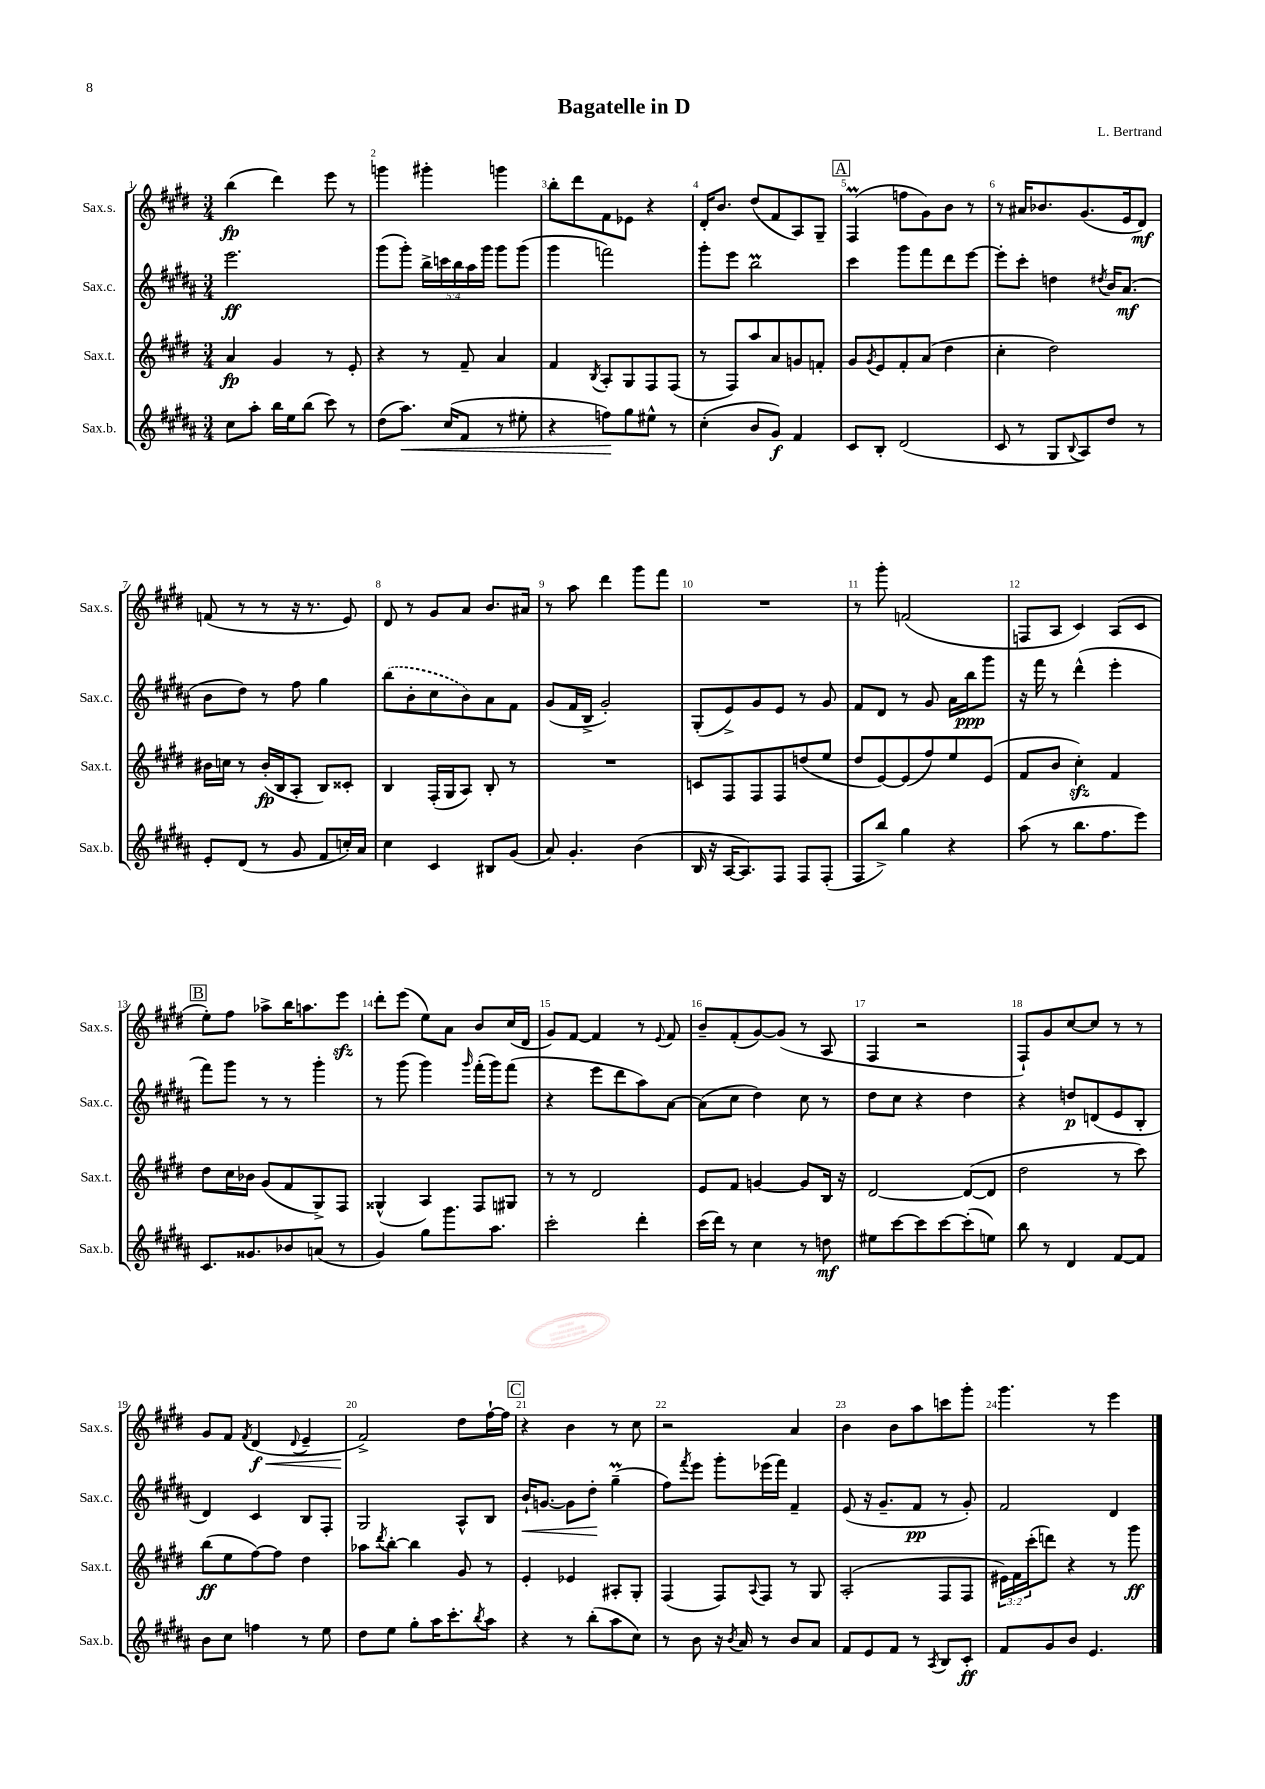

**kern	**kern	**kern	**kern
*staff4	*staff3	*staff2	*staff1
*clefG2	*clefG2	*clefG2	*clefG2
*k[f#c#g#d#a#]	*k[f#c#g#d#]	*k[f#c#g#d#a#]	*k[f#c#g#d#]
*M3/4	*M3/4	*M3/4	*M3/4
8cc#	4a	2.eee	(4bb
8aa#'	.	.	.
16bb	4g#	.	4ddd#)
16ee	.	.	.
(8bb	.	.	.
8ccc#)	8r	.	8eee
8r	8e'	.	8r
=	=	=	=
(8dd#	4r	(8ggg#	4ggg
8.aa#)	.	8ggg#')	.
.	8r	20bb^	4ggg#'
.	.	20ccc	.
(16cc#	.	.	.
.	.	20bb	.
8f#	8f#~	.	.
.	.	20aa#	.
.	.	20ggg#	.
8r	4a	8ggg#	4ggg
8ee#'	.	(8ggg#	.
=	=	=	=
4r	4f#	4ggg#	8bb'
.	.	.	8ddd#
.	8qB	.	.
8ff)	8A'	2fff)	8f#
8gg#	8G#	.	8e-
8ee#^^	8F#	.	4r
8r	(8F#	.	.
=	=	=	=
(4cc#'	8r	8ggg#'	16d#'
.	.	.	8.b
.	8F#)	8eee	.
8b	8aa	2bb	(8dd#
8g#)	8a	.	8f#
4f#	8g	.	8A)
.	8f'	.	8G#~
=	=	=	=
8c#	8g#	4ccc#	(4F#
.	8qg#	.	.
8B'	8e	.	.
(2d#	8f#'	8ggg#	8ff
.	(8a	8fff#	8g#)
.	4dd#	8ddd#	8b
.	.	[8eee	8r
=	=	=	=
8c#	4cc#'	8eee']	8r
8r	.	8ccc#'	16a#
.	.	.	8.b-
8G#	2dd#)	4dd	.
8qqB	.	.	.
8A#)	.	.	(8.g#
.	.	8qdd#	.
8dd#	.	16b	.
.	.	(8.a#	16e
8r	.	.	8d#)
=	=	=	=
8e'	16b#	8b	(8f
.	16cc	.	.
(8d#	8r	8dd#)	8r
8r	(16b#'	8r	8r
.	16B	.	.
8g#	8A'	8ff#	16r
.	.	.	8.r
8f#	8B)	4gg#	.
16cc')	8c##'	.	8e)
16a#	.	.	.
=	=	=	=
4cc#	4B	(8bb	8d#
.	.	8b'	8r
4c#	(16F#'	8cc#	8g#
.	16G#	.	.
.	8A)	8b)	8a
8B#	8B'	8a#	8.b
(8g#	8r	8f#	.
.	.	.	16a#
=	=	=	=
8a#)	2.r	(8g#	8r
4.g#'	.	16f#	8aa
.	.	16B^	.
.	.	2g#')	4ddd#
(4b	.	.	8ggg#
.	.	.	8fff#
=	=	=	=
16B	8c	(8G#'	2.r
16r	.	.	.
[16A#	8F#	8e^)	.
8.A#])	.	.	.
.	8F#	8g#	.
8F#	8F#	8e	.
8F#	(8dd	8r	.
(8F#'	8ee	8g#	.
=	=	=	=
8F#	8dd#	8f#	8r
8bb^)	[8e)	8d#	8ggg#'
4gg#	(8e]	8r	(2f
.	8ff#)	8g#	.
4r	8ee	16a#	.
.	.	16bb	.
.	(8e	8ggg#	.
=	=	=	=
(8aa#	8f#	16r	8F
.	.	16fff#	.
8r	8b	8r	8A
8.bb	4cc#')	(4ddd#^^	4c#)
8.ff#	.	.	.
.	4f#	4eee'	(8A
8eee)	.	.	8c#
=	=	=	=
8.c#	8dd#	8fff#)	8ee')
.	16cc#	8ggg#	8ff#
8.g##	16b-	.	.
.	(8g#	8r	8aa-^
8b-	8f#	8r	16bb
.	.	.	8.aa
(8a	8G#^)	4ggg#'	.
8r	8F#	.	8eee
=	=	=	=
4g#)	(4G##^^	8r	8ddd#'
.	.	(8ggg#	(8eee
8gg#	4A)	4ggg#)	8ee)
8.ggg#	.	.	8a
.	.	16qqggg#	.
.	8F#	(16fff#'	8b
8.aa#	.	16ggg#)	.
.	8G#	(8fff#	(16cc#
.	.	.	16d#
=	=	=	=
2ccc#'	8r	4r	8g#)
.	8r	.	[8f#
.	2d#	8eee	4f#]
.	.	8ddd#	.
4ddd#'	.	8aa#)	8r
.	.	.	8qqe
.	.	[8a#	8f#
=	=	=	=
(16ccc#	8e	(8a#]	8b~
16ddd#)	.	.	.
8r	8f#	8cc#	(8f#'
4cc#	[4g	4dd#)	[8g#)
.	.	.	(8g#]
8r	8g]	8cc#	8r
8dd	16B	8r	8A
.	16r	.	.
=	=	=	=
8ee#	[2d#	8dd#	4F#
[8ccc#	.	8cc#	.
8ccc#]	.	4r	2r
[8ccc#	.	.	.
(8ccc#']	(8d#_	4dd#	.
8ee)	8d#]	.	.
=	=	=	=
8bb	2dd#	4r	8F#`)
8r	.	.	8g#
4d#	.	8dd	[8cc#
.	.	(8d	8cc#]
[8f#	8r	8e	8r
8f#]	8ccc#)	8B'	8r
=	=	=	=
8b	(8bb	4d#)	8g#
8cc#	8ee	.	8f#
.	.	.	8qf#
4ff	[8ff#)	4c#	(4d#
.	8ff#]	.	.
.	.	.	8qqd#
8r	4dd#	8B	4e~
8ee	.	8F#'	.
=	=	=	=
8dd#	8aa-	2G#	2f#^)
.	8qddd#	.	.
8ee	[8bb'	.	.
8gg#'	4bb]	.	.
16aa#	.	.	.
8.ccc#'	.	.	.
.	8g#	8A#^^	8dd#
8qbb	.	.	.
8aa#	8r	8B	[16ff#`
.	.	.	16ff#]
=	=	=	=
4r	4e'	16b`	4r
.	.	[8.g	.
8r	4e-	8g]	4b
(8bb'	.	8dd#'	.
8aa#	8A#'	(4gg#~	8r
8cc#)	8G#'	.	8cc#
=	=	=	=
8r	(4F#	8ff#)	2r
.	.	8qfff#	.
8b	.	8eee	.
16r	8F#)	8ggg#'	.
8qb	.	.	.
16a#	.	.	.
.	8qqA	.	.
8r	8F#	(16eee-	.
.	.	16fff#)	.
8b	8r	4f#~	4a
8a#	8G#	.	.
=	=	=	=
8f#	(2A'	(8e	4b
8e	.	16r	.
.	.	8.g#~	.
8f#	.	.	8b
8r	.	8f#	8aa
8qA#	.	.	.
8B	8F#	8r	8ccc
8c#'	8F#	8g#')	8ggg#'
=	=	=	=
8f#	24e#)	2f#	4.ggg#
.	24f#	.	.
.	(24ccc#'	.	.
8g#	8ddd)	.	.
8b	4r	.	.
4.e	.	.	8r
.	8r	4d#	4eee
.	8ggg#	.	.
==	==	==	==
*-	*-	*-	*-
